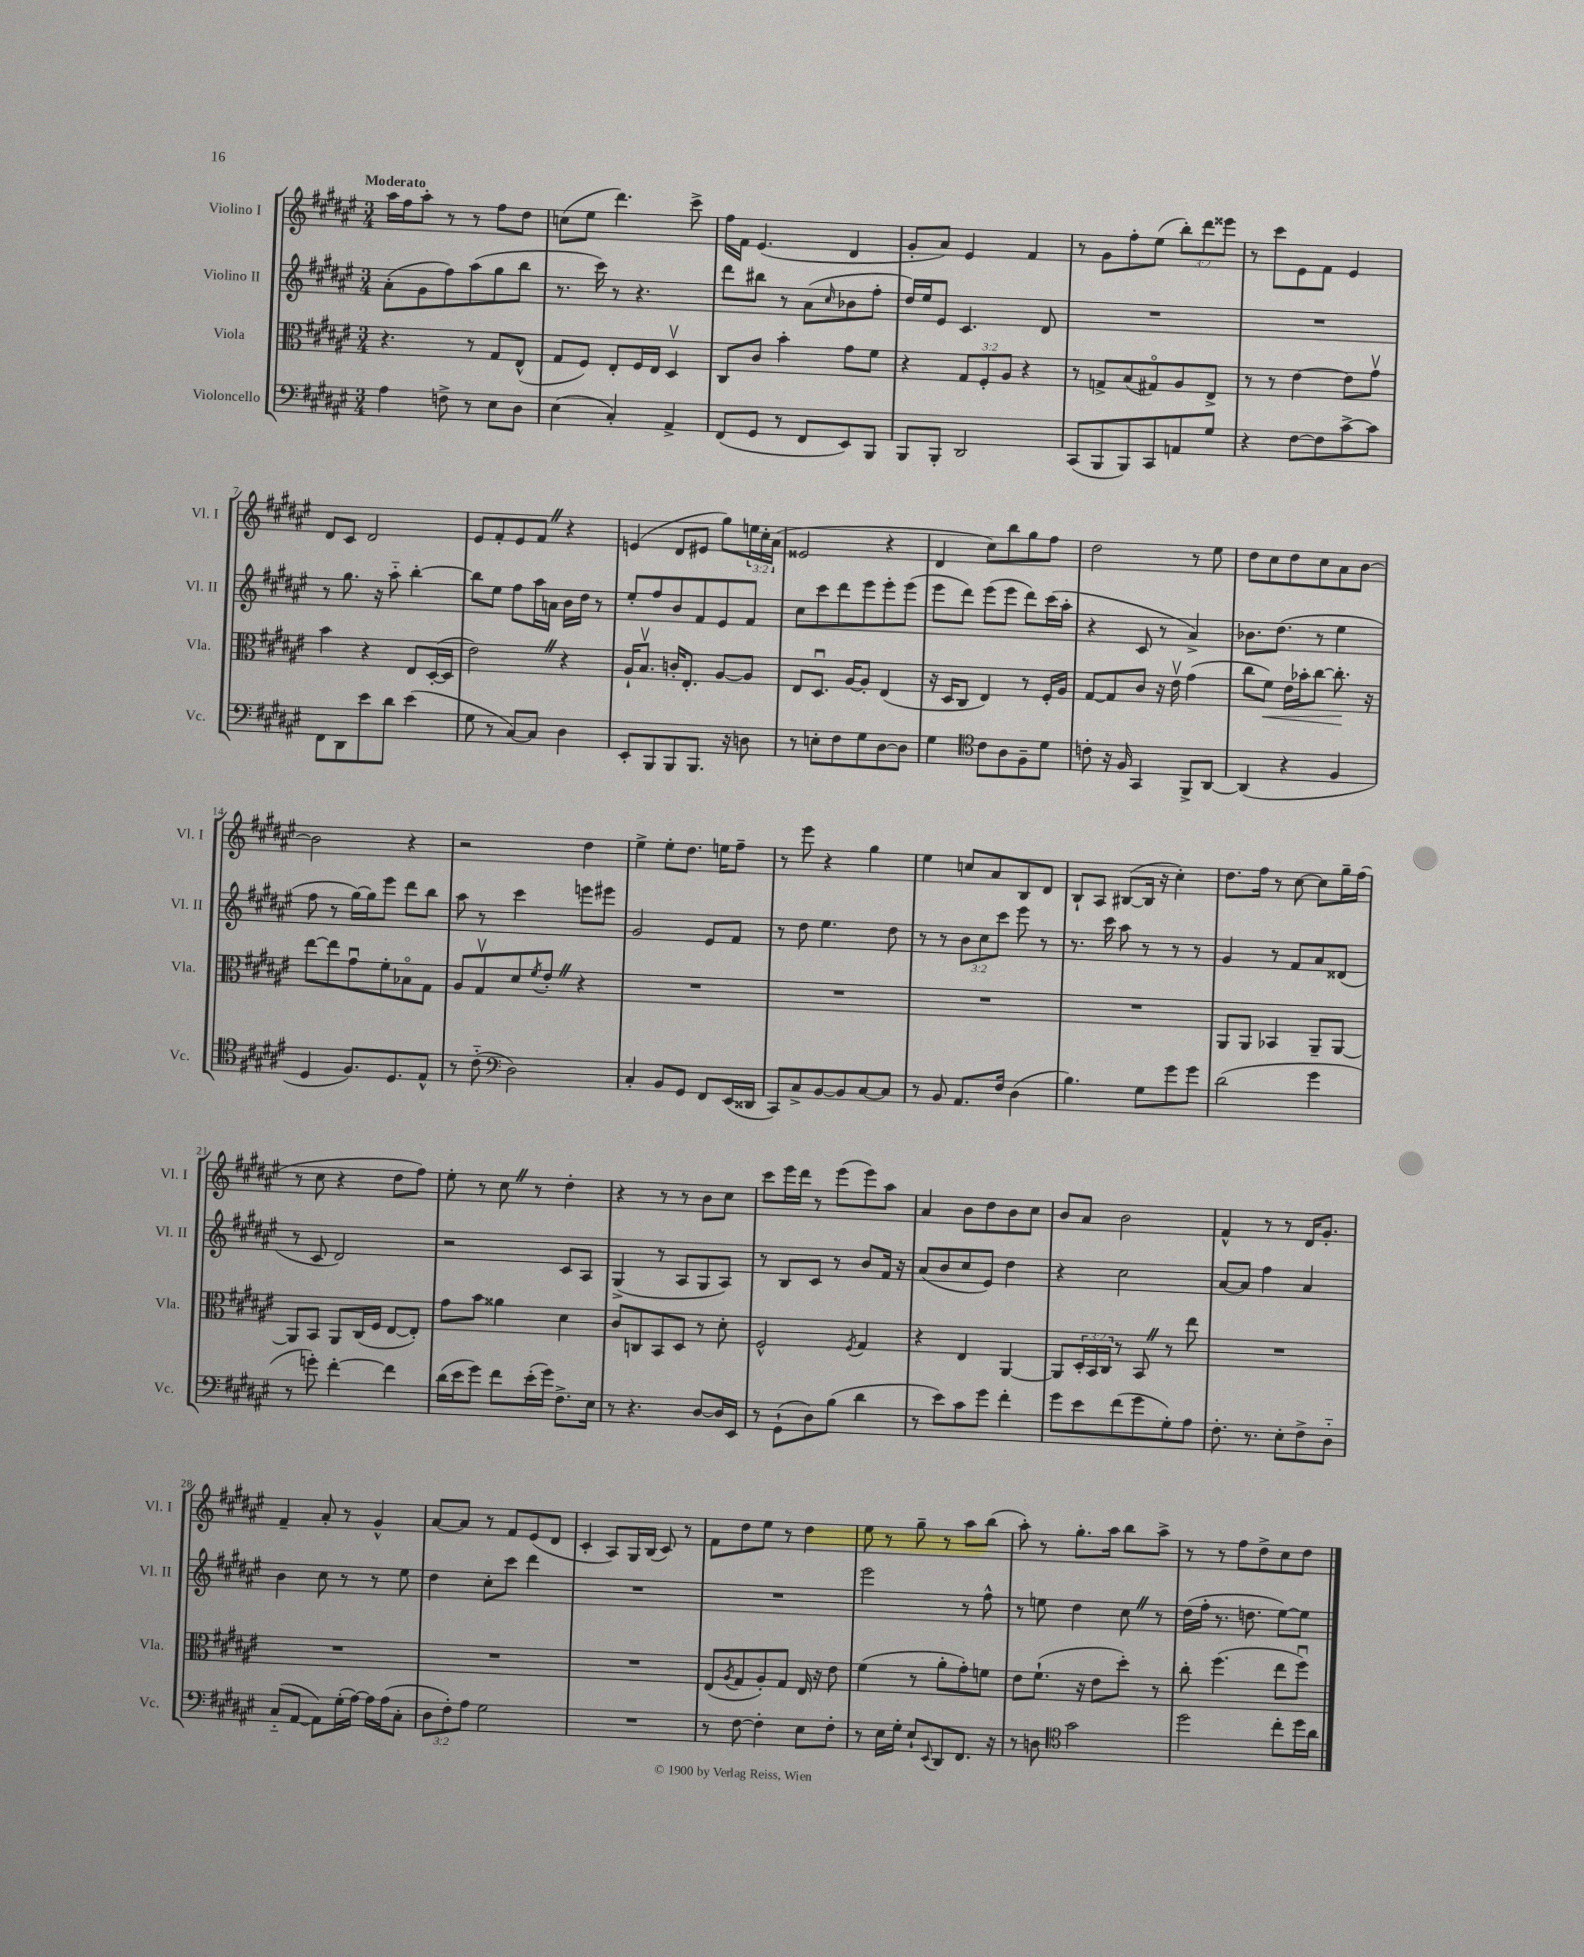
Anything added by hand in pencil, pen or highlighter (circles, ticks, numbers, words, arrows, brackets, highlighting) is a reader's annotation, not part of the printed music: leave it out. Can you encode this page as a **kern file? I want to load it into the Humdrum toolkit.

**kern	**kern	**dynam	**kern	**kern
*part4	*part3	*part3	*part2	*part1
*staff4	*staff3	*staff3	*staff2	*staff1
*I"Violoncello	*I"Viola	*	*I"Violino II	*I"Violino I
*I'Vc.	*I'Vla.	*	*I'Vl. II	*I'Vl. I
*clefF4	*clefC3	*	*clefG2	*clefG2
*k[f#c#g#d#a#e#]	*k[f#c#g#d#a#e#]	*	*k[f#c#g#d#a#e#]	*k[f#c#g#d#a#e#]
*M3/4	*M3/4	*	*M3/4	*M3/4
=1	=1	=1	=1	=1
!	!	!	!	!LO:TX:a:B:t=Moderato
4A#\	4.r	.	(8a#'\L	16aa#\LL
.	.	.	.	16ff#\J
.	.	.	8g#\	8aa#'\J
8Fn^\	.	.	8ff#\)	8r
8r	8r	.	(8aa#\	8r
8E#\L	8G#/L	.	8gg#\	8ff#\L
8D#\J	(8E#^^/J	.	8bb\J	8dd#\J
=2	=2	=2	=2	=2
(4E#\	8G#/L	.	8.r	(8ccn\L
.	8F#/J)	.	.	8ee#\J
.	.	.	16ccc#\)	.
4C#'/)	8E#'/L	.	8r	4.ddd#\)
.	16F#/L	.	4.r	.
.	16E#/JJ	.	.	.
4AA#^/	4D#v/	.	.	.
.	.	.	.	8ccc#^\
=3	=3	=3	=3	=3
(8FF#/L	8C#/L	.	8ddd#\L	16ff#\LL
.	.	.	.	16f#\JJ
8GG#/J	8c#/J	.	8bb#X\J	(4.e#/
8r	4b'\	.	8r	.
8FF#/L	.	.	(8a#\L	.
.	.	.	16qqcc#/	.
8EE#/)	8g#\L	.	8b-X\	4d#/
8BBB/J	8f#\J	.	8ff#'\J	.
=4	=4	=4	=4	=4
8BBB/L	4r	.	16dd#/LL)	8g#'/L
.	.	.	16ee#/J	.
8BBB'/J	.	.	8e#/J	8a#/J)
2DD#/	12G#/L	.	4.c#/	4e#/
.	12F#'/	.	.	.
.	12A#/J	.	.	.
.	4r	.	.	4f#/
.	.	.	8d#/	.
=5	=5	=5	=5	=5
(8CC#/L	8r	.	2.r	8r
8BBB/	8Gn^/L	.	.	8g#\L
8BBB/)	(8B/	.	.	8ff#'\
8CC#/	8G#X/)	.	.	(8ee#\J
8AAn/	8A#/	.	.	12bb'\L)
.	.	.	.	12ddd#\
8G#/J	8E#^/J	.	.	.
.	.	.	.	12eee##X\J
=6	=6	=6	=6	=6
4r	8r	.	2.r	8r
.	8r	.	.	8ccc#\L
[8F#\L	[4e#\	.	.	8e#\
8F#\]	.	.	.	8f#\J
[8c#^\	8e#\L]	.	.	4e#/
8c#\J]	8g#v\J	.	.	.
!!LO:LB:g=z
=7	=7	=7	=7	=7
8FF#\L	4b\	.	8r	8d#/L
8DD#\	.	.	8.gg#\	8c#/J
8e#\	4r	.	.	2d#/
.	.	.	16r	.
8d#\J	.	.	8aa#\	.
(4e#\	8E#/L	.	[4bb'\	.
.	([16D#'/L	.	.	.
.	16D#/JJ]	.	.	.
=8	=8	=8	=8	=8
8G#\	2e#Z\)	.	8bb\L]	8e#/L
8r	.	.	8ee#\J	8f#'/
[8C#/L)	.	.	8ff#\L	8e#/
8C#/J]	.	.	16aa#\L	8f#Z/J
.	.	.	16an\JJ	.
4D#\	4r	.	16b\LL	4r
.	.	.	16dd#\JJ	.
.	.	.	8r	.
=9	=9	=9	=9	=9
8EE#'/L	16A#`/KL	.	8ee#'/L	(4en/
.	8.Bv/J	.	.	.
8BBB/	.	.	8ff#/	.
8BBB/	16cn'/KL	.	8b/	8d#/L
.	8.E#'/J	.	.	.
8.BBB/J	.	.	8f#/	8e#X/J
.	[8A#/L	.	8e#/	8gg#\L)
16r	.	.	.	.
8Dn\	8A#/J]	.	8f#/J	24een\L
.	.	.	.	24cc#'\
.	.	.	.	(24a#\JJ
=10	=10	=10	=10	=10
8r	8E#/L	.	8cc#\L	2e##X/
8En'\L	8.D#u/J	.	8ccc#\	.
8F#\	.	.	8ddd#\	.
.	[16A#/KL	.	.	.
8G#\	8A#'/J]	.	8eee#\	.
[8D#\	(4E#/	.	8eee#'\	4r
8D#\J]	.	.	(8eee#\J	.
=11	=11	=11	=11	=11
4G#\	16r	.	8eee#\L	4d#/
.	16D#/KL	.	.	.
.	8C#/J	.	8ddd#\J)	.
*clefC4	*	*	*	*
8c#\L	4E#/)	.	(8eee#\L	8cc#\L)
8A#\	.	.	8eee#\J	8bb\
8F#~\	8r	.	8ddd#\L)	8gg#\
8d#\J	16F#'/LL	.	(16ccc#\L	8ff#\J
.	16A#/JJ	.	16aa#'\JJ	.
=12	=12	=12	=12	=12
8cn'\	[8G#/L	.	4r	2dd#\
16r	8G#/]	.	.	.
16F#/	.	.	.	.
4GG#/	8c#/J	.	8c#/	.
.	16r	.	8r	.
.	16e#v\	.	.	.
8FF#^/L	(4g#\	.	4a#^/)	8r
[8AA#/J	.	.	.	8ee#\
=13	=13	=13	=13	=13
(4AA#/]	8cc#\L	.	8.b-X\L	8dd#\L
!	!	!LO:HP:b	!	!
.	8f#\J)	<	.	8cc#\
.	.	.	(8.dd#\J	.
4r	16e#\LL	.	.	8dd#\
.	16b-X'\J	.	.	.
.	[8cc#\J	.	8r	8cc#\
4F#/	8.cc#'\]	.	4ee#\	8a#\
.	.	.	.	[8b\J
.	16r	[	.	.
!!LO:LB:g=z
=14	=14	=14	=14	=14
4D#/	[8ee#\L	.	8ff#\	2b\]
.	8ee#\]	.	8r	.
8.F#/L)	8g#u\	.	[16gg#\LL)	.
.	.	.	16gg#\J]	.
.	8f#'\	.	8eee#\J	.
8.D#/	.	.	.	.
.	8B-X\	.	8ddd#\L	4r
8E#^^/J	8G#\J	.	8bb\J	.
=15	=15	=15	=15	=15
8r	8A#/L	.	8aa#\	2r
(8c#\	8G#v/	.	8r	.
*clefF4	*	*	*	*
2D#\)	8d#/	.	4ccc#\	.
.	8qf#/	.	.	.
.	8e#'Z/J	.	.	.
.	4r	.	8eeen\L	4dd#\
.	.	.	8eee#X\J	.
=16	=16	=16	=16	=16
4C#'/	2.r	.	2g#/	4ee#^\
8BB/L	.	.	.	8ee#'\L
8GG#/J	.	.	.	8.dd#\J
8FF#/L	.	.	8e#/L	.
.	.	.	.	16een\KL
(16EE#/L	.	.	8f#/J	8ff#~\J
16DD##X/JJ	.	.	.	.
=17	=17	=17	=17	=17
8CC#/L)	2.r	.	8r	8r
8C#^/	.	.	8dd#\	8eee#\
[8BB/	.	.	4.ee#\	4r
8BB/]	.	.	.	.
[8C#/	.	.	.	4gg#\
8C#/J]	.	.	8dd#\	.
=18	=18	=18	=18	=18
8r	2.r	.	8r	4ee#\
8BB/	.	.	8r	.
8.AA#/L	.	.	12b\L	8ccn/L
.	.	.	12cc#\	.
.	.	.	.	8a#/
.	.	.	12ccc#\J	.
16F#/Jk	.	.	.	.
(4D#\	.	.	8eee#\	8B/
.	.	.	8r	8d#/J
=19	=19	=19	=19	=19
4.B\)	2.r	.	8.r	8B`/L
.	.	.	.	8A#/J
.	.	.	16ccc#\	.
.	.	.	8aa#\	([8B#X/L
8G#\L	.	.	8r	16B#/Jk]
.	.	.	.	16r
8g#\	.	.	8r	4cc#'\)
8g#\J	.	.	8r	.
=20	=20	=20	=20	=20
(2d#\	8AA#/L	.	4g#/	8.dd#\L
.	8AA#/J	.	.	.
.	.	.	.	16ff#\Jk
.	4BB-X/	.	8r	8r
.	.	.	8f#/L	[8cc#\
4g#\	8AA#~/L	.	8a#/	8cc#\L]
.	[8AA#/J	.	(8d##X/J	16gg#~\L
.	.	.	.	(16ff#\JJ
!!LO:LB:g=z
=21	=21	=21	=21	=21
8r	8AA#/L]	.	8r	8r
8gn'\)	8BB/J	.	8c#/	8cc#\
[4f#'\	8AA#/L	.	2d#/)	4r
.	(16C#/L	.	.	.
.	16F#/JJ	.	.	.
4f#\]	[8E#/L	.	.	8dd#\L
.	8E#'/J])	.	.	8ff#\J)
=22	=22	=22	=22	=22
(16d#\LL	8g#\L	.	2r	8ee#'\
16e#\J	.	.	.	.
8g#\J)	8b\J	.	.	8r
8f#\L	4a##X\	.	.	8cc#Z\
(16e#'\L	.	.	.	8r
16g#\JJ)	.	.	.	.
8.F#^\L	4d#\	.	8c#/L	4dd#'\
.	.	.	8A#/J	.
16E#\Jk	.	.	.	.
=23	=23	=23	=23	=23
8r	8c#/L	.	(4G#^/	4r
4.r	8Cn/	.	.	.
.	8BB/	.	8r	8r
.	8D#/J	.	8A#/L	8r
[8D#/L	8r	.	8G#/	8b\L
16D#/L]	8d#'\	.	8A#/J)	8cc#\J
16EE#/JJ	.	.	.	.
=24	=24	=24	=24	=24
8r	2F#^^/	.	8r	8ccc#\L
(8GG#`\L	.	.	8B/L	16eee#\L
.	.	.	.	16ddd#\JJ
8D#\)	.	.	8c#/J	8r
(8B\J	.	.	8r	(8eee#\L
.	8qF#/	.	.	.
4d#\	4G#/	.	8b/L	8eee#\)
.	.	.	16f#/Jk	8aa#\J
.	.	.	16r	.
=25	=25	=25	=25	=25
8r	4r	.	(8a#/L	4a#/
8e#\L)	.	.	8b/	.
8c#\	4E#/	.	8cc#/	8b\L
8g#\J	.	.	8e#/J)	8dd#\
4f#'\	[4AA#/	.	4dd#\	8b\
.	.	.	.	8cc#\J
=26	=26	=26	=26	=26
8g#\L	8AA#/L]	.	4r	8b/L
8e#\	24D#'/L	.	.	8a#/J
.	24BB/	.	.	.
.	24C#/JJ	.	.	.
(8f#\	8r	.	2cc#\	2b\
8g#\	8BBZ/	.	.	.
8G#'\)	8r	.	.	.
8A#\J	8ee#\	.	.	.
=27	=27	=27	=27	=27
8.F#'\	2.r	.	[8a#/L	4f#^^/
.	.	.	8a#/J]	.
8.r	.	.	.	.
.	.	.	4ff#\	8r
8E#'\L	.	.	.	8r
8F#^\	.	.	4a#/	16d#/KL
.	.	.	.	8.g#'/J
8D#\J	.	.	.	.
!!LO:LB:g=z
=28	=28	=28	=28	=28
(8C#/L	2.r	.	4b\	4f#~/
[8AA#/J	.	.	.	.
8AA#\L])	.	.	8cc#\	8a#'/
(16G#'\L	.	.	8r	8r
[16A#\JJ)	.	.	.	.
16A#\LL]	.	.	8r	4g#^^/
(16A#\J	.	.	.	.
8C#'\J	.	.	8ee#\	.
=29	=29	=29	=29	=29
12D#\L	2.r	.	4dd#\	[8a#/L
12F#'\)	.	.	.	.
.	.	.	.	8a#/J]
12A#\J	.	.	.	.
2G#\	.	.	8cc#'\L	8r
.	.	.	8ccc#\J	8f#/L
.	.	.	4ddd#\	(8e#/
.	.	.	.	8d#/J
=30	=30	=30	=30	=30
2.r	2.r	.	2.r	4c#'/
.	.	.	.	8A#/L)
.	.	.	.	16G#/L
.	.	.	.	(16B/JJ
.	.	.	.	8c#/)
.	.	.	.	8r
=31	=31	=31	=31	=31
8r	(8E#/L	.	2.r	8f#\L
.	8qA#/	.	.	.
[8F#\	8G#/	.	.	8dd#\
4F#'\]	8A#'/)	.	.	8ee#\J
.	8G#/J	.	.	8r
8E#\L	16E#/	.	.	4dd#\
.	16r	.	.	.
8F#'\J	8e#\	.	.	.
=32	=32	=32	=32	=32
8r	(4f#\	.	2eee#\	8ee#\
16E#\LL	.	.	.	8r
16G#'\JJ	.	.	.	.
8E#`/L	8r	.	.	8gg#~\
8qqEE#/	.	.	.	.
8DD#/	8a#'\L	.	.	8r
8.FF#/J	8g#'\)	.	8r	8aa#\L
.	8fn\J	.	8ff#^^\	(8bb\J
16r	.	.	.	.
=33	=33	=33	=33	=33
8r	8e#\L	.	8r	8aa#'\)
8Dn\	(8.f#`\J	.	8een\	8r
*clefC4	*	*	*	*
2g#\	.	.	4dd#\	8.gg#'\L
.	16r	.	.	.
.	8e#\L	.	.	.
.	.	.	.	16aa#\Jk
.	8dd#'\J)	.	8cc#Z\	8bb\L
.	8r	.	8r	8aa#^\J
=34	=34	=34	=34	=34
2dd#\	8cc#'\	.	(16dd#\LL	8r
.	.	.	16ff#'\JJ	.
.	(4.ff#\	.	8.r	8r
.	.	.	.	8ff#\L
.	.	.	8.ddn\	.
.	.	.	.	8dd#^\
8cc#'\L	8ee#\L	.	[8ee#\L)	8cc#\
16dd#\L	8ff#u\J)	.	8ee#\J]	8dd#\J
16a#\JJ	.	.	.	.
==	==	==	==	==
*-	*-	*-	*-	*-
